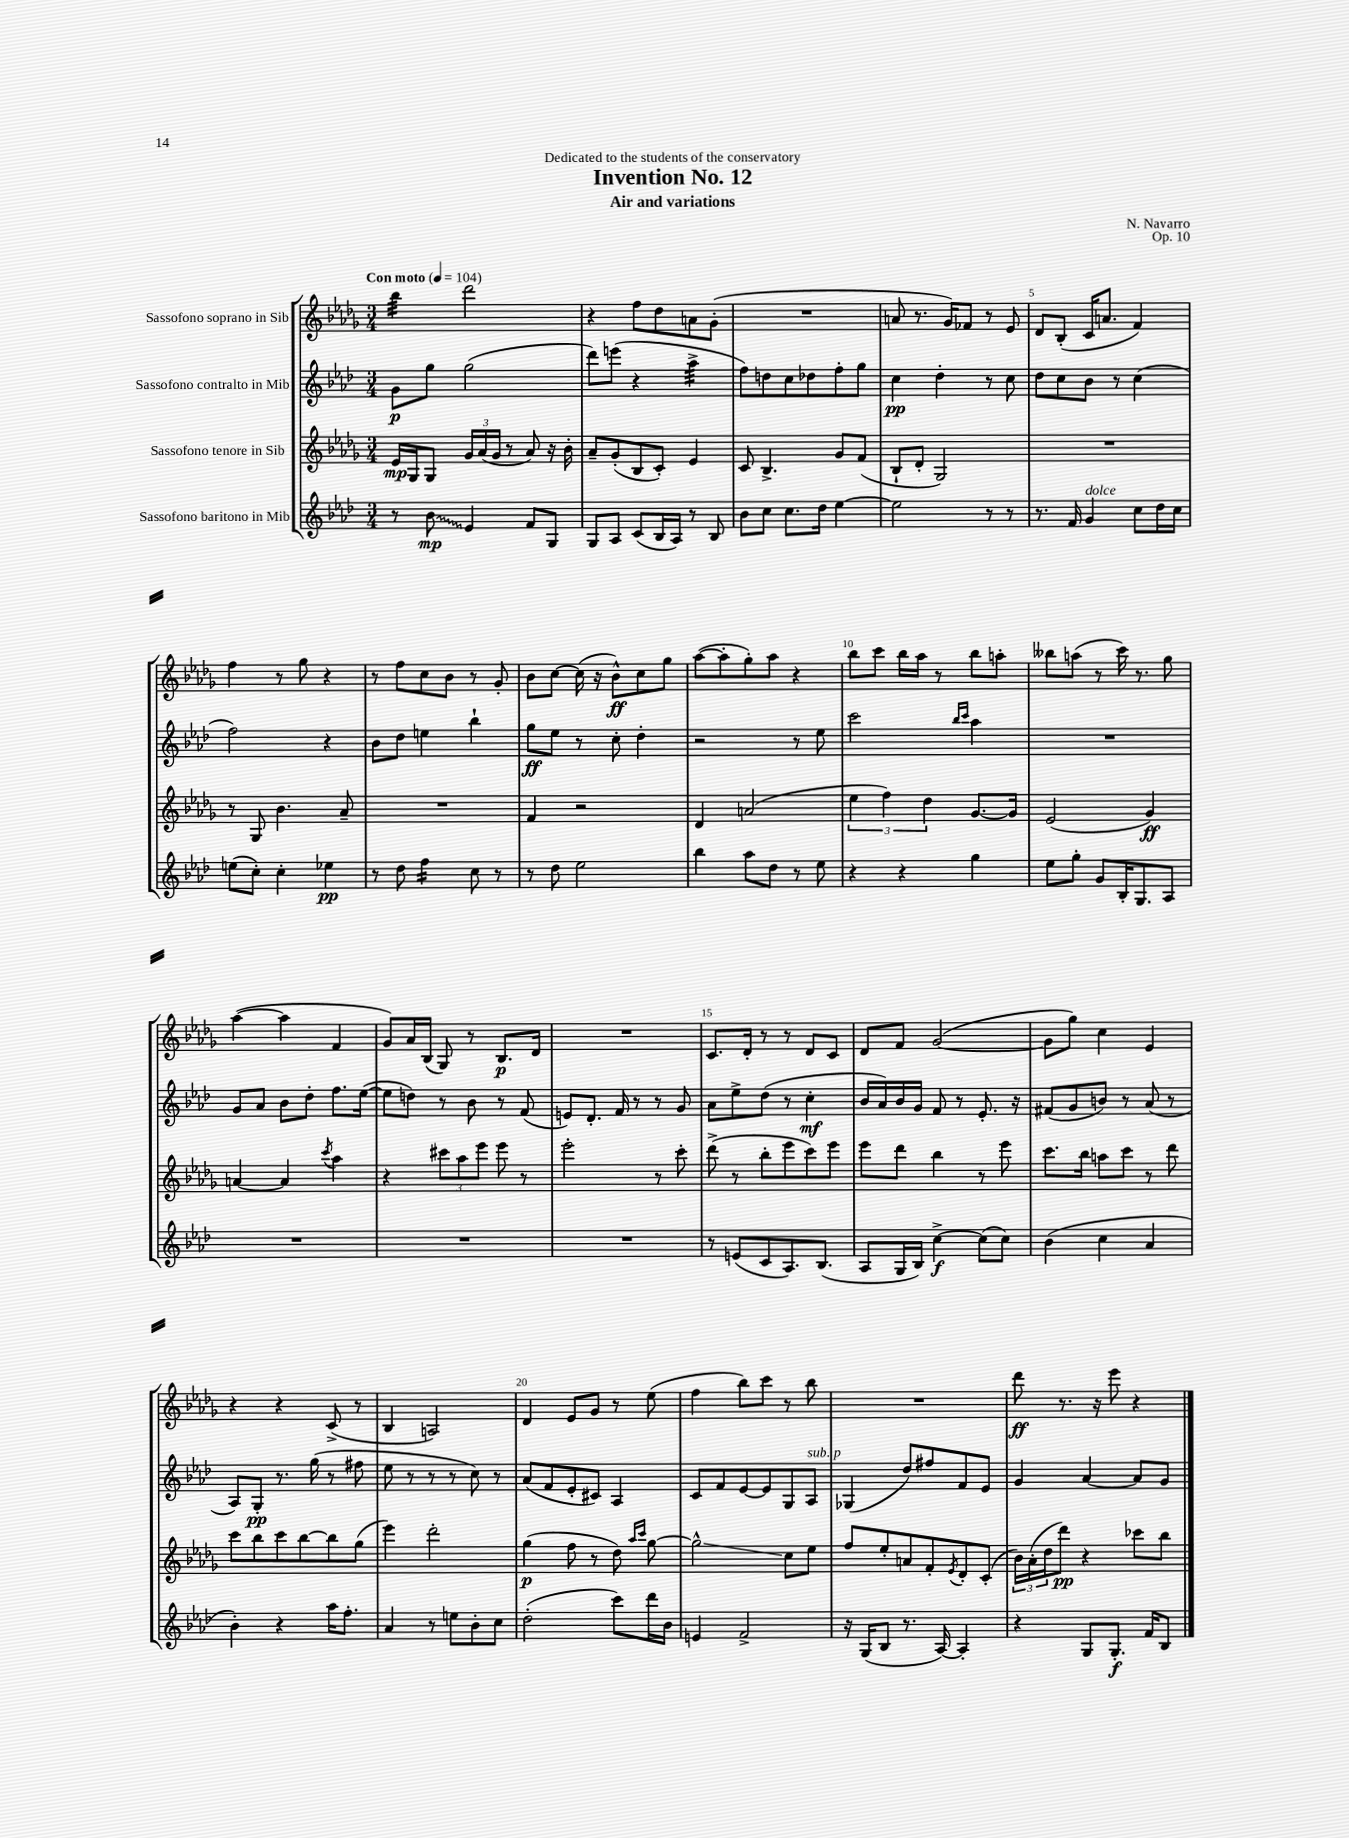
\header { title = "Invention No. 12" composer = "N. Navarro" subtitle = "Air and variations" dedication = "Dedicated to the students of the conservatory" opus = "Op. 10" }
<<
\new StaffGroup <<
\new Staff = "s0" \with { instrumentName = "Sassofono soprano in Sib" } {
    \clef treble \key des \major \numericTimeSignature \time 3/4 \tempo "Con moto" 4 = 104
    bes''4:32 des'''2 |
    r4 f''8 des''8 a'8 ges'8-.( |
    R2. |
    a'8 r8. ges'16) fes'8 r8 ees'8 |
    des'8 bes8-.( c'16 a'8. f'4) |
    f''4 r8 ges''8 r4 |
    r8 f''8 c''8 bes'8 r8 ges'8-. |
    bes'8 c''8~ c''16( r16 bes'8-^\ff) c''8 ges''8 |
    aes''8~( aes''8-. ges''8-.) aes''8 r4 |
    bes''8 c'''8 bes''16 aes''16 r8 bes''8 a''8-. |
    beses''8 a''8( r8 c'''16) r8. ges''8 |
    aes''4~( aes''4 f'4 |
    ges'8) aes'16 bes16( ges8) r8 bes8.\p des'16 |
    R2. |
    c'8. des'16-. r8 r8 des'8 c'8 |
    des'8 f'8 ges'2~( |
    ges'8 ges''8) c''4 ees'4 |
    r4 r4 c'8->( r8 |
    bes4 a2) |
    des'4 ees'8 ges'8 r8 ees''8( |
    f''4 bes''8) c'''8 r8 bes''8 |
    R2. |
    des'''8\ff r8. r16 ees'''8 r4 \bar "|." |
}
\new Staff = "s1" \with { instrumentName = "Sassofono contralto in Mib" } {
    \clef treble \key aes \major \numericTimeSignature \time 3/4
    g'8\p g''8 g''2( |
    des'''8) e'''8( r4 aes''4:32-> |
    f''8) d''8 c''8 des''8 f''8-. g''8 |
    c''4\pp des''4-. r8 c''8 |
    des''8 c''8 bes'8 r8 c''4( |
    f''2) r4 |
    bes'8 des''8 e''4 bes''4-! |
    g''8\ff ees''8 r8 c''8-. des''4-. |
    r2 r8 ees''8 |
    c'''2 \grace { bes''16 c'''16 } aes''4 |
    R2. |
    g'8 aes'8 bes'8 des''8-. f''8. ees''16~( |
    ees''8 d''8) r8 bes'8 r8 f'8( |
    e'8) des'8.-. f'16 r8 r8 g'8 |
    aes'8 ees''8-> des''8( r8 c''4-.\mf |
    bes'16 aes'16) bes'16 g'16 f'8 r8 ees'8.-. r16 |
    fis'8( g'8 b'8) r8 aes'8( r8 |
    aes8) g8-.\pp r8. g''16( r8 fis''8 |
    ees''8 r8 r8 r8 c''8) r8 |
    aes'8( f'8 ees'8-. cis'8) aes4 |
    c'8 f'8 ees'8~ ees'8 g8 aes8^\markup { \italic "sub. p" } |
    ges4( des''8) fis''8 f'8 ees'8 |
    g'4 aes'4~ aes'8 g'8 \bar "|." |
}
\new Staff = "s2" \with { instrumentName = "Sassofono tenore in Sib" } {
    \clef treble \key des \major \numericTimeSignature \time 3/4
    ees'16\mp ges16 ges8 \tuplet 3/2 { ges'16 aes'16( ges'16 } r8 aes'8) r16 bes'16-. |
    aes'8-- ges'8-.( bes8 c'8-.) ees'4 |
    c'8 bes4.-> ges'8 f'8( |
    bes8-! des'8-. ges2) |
    R2. |
    r8 ges8 bes'4. aes'8-- |
    R2. |
    f'4 r2 |
    des'4 a'2( |
    \tuplet 3/2 { ees''4 f''4) des''4 } ges'8.~ ges'16 |
    ees'2( ges'4\ff) |
    a'4~ a'4 \acciaccatura { c'''8 } aes''4 |
    r4 \tuplet 3/2 { cis'''8 aes''8 ees'''8 } ees'''8 r8 |
    ees'''2-. r8 c'''8-. |
    des'''8->( r8 bes''8-. ees'''8 c'''8) ees'''8 |
    ees'''8 des'''8 bes''4 r8 ees'''8 |
    c'''8. bes''16 a''8 c'''8 r8 des'''8 |
    c'''8 bes''8 c'''8 bes''8~ bes''8 ges''8( |
    ees'''4) des'''2-. |
    ges''4\p( f''8 r8 des''8) \grace { aes''16 c'''16 } ges''8~ |
    ges''2-^\glissando c''8 ees''8 |
    f''8 ees''8-. a'8 f'8-. \acciaccatura { ees'8 } des'8-. c'8-.( |
    \tuplet 3/2 { bes'16) aes'16-.( des''16 } des'''8\pp) r4 ces'''8 bes''8 \bar "|." |
}
\new Staff = "s3" \with { instrumentName = "Sassofono baritono in Mib" } {
    \clef treble \key aes \major \numericTimeSignature \time 3/4
    r8 \once \override Glissando.style = #'zigzag bes'8\glissando\mp ees'4 f'8 g8 |
    g8 aes8 c'8( bes16 aes16) r8 bes8 |
    bes'8 c''8 c''8. des''16 ees''4~ |
    ees''2 r8 r8 |
    r8. f'16 g'4^\markup { \italic "dolce" } c''8 des''16 c''16 |
    e''8( c''8-.) c''4-. ees''4\pp |
    r8 des''8 f''4:16 c''8 r8 |
    r8 des''8 ees''2 |
    bes''4 aes''8 des''8 r8 ees''8 |
    r4 r4 g''4 |
    ees''8 g''8-. g'8 bes16-. g8. aes8 |
    R2. |
    R2. |
    R2. |
    r8 e'8( c'8 aes8.) bes8.( |
    aes8 g16 bes16) c''4~->\f c''8( c''8) |
    bes'4( c''4 aes'4 |
    bes'4-.) r4 aes''16 f''8.-. |
    aes'4 r8 e''8 bes'8-. c''8 |
    des''2-.( c'''8) des'''16 bes'16 |
    e'4 f'2-> |
    r16 g16( bes8 r8. aes16~) aes4-. |
    r4 g8 g8.-.\f f'16 bes8 \bar "|." |
}
>>
>>
\layout { \context { \Score \override BarNumber.break-visibility = ##(#f #t #t) barNumberVisibility = #(every-nth-bar-number-visible 5) } }
